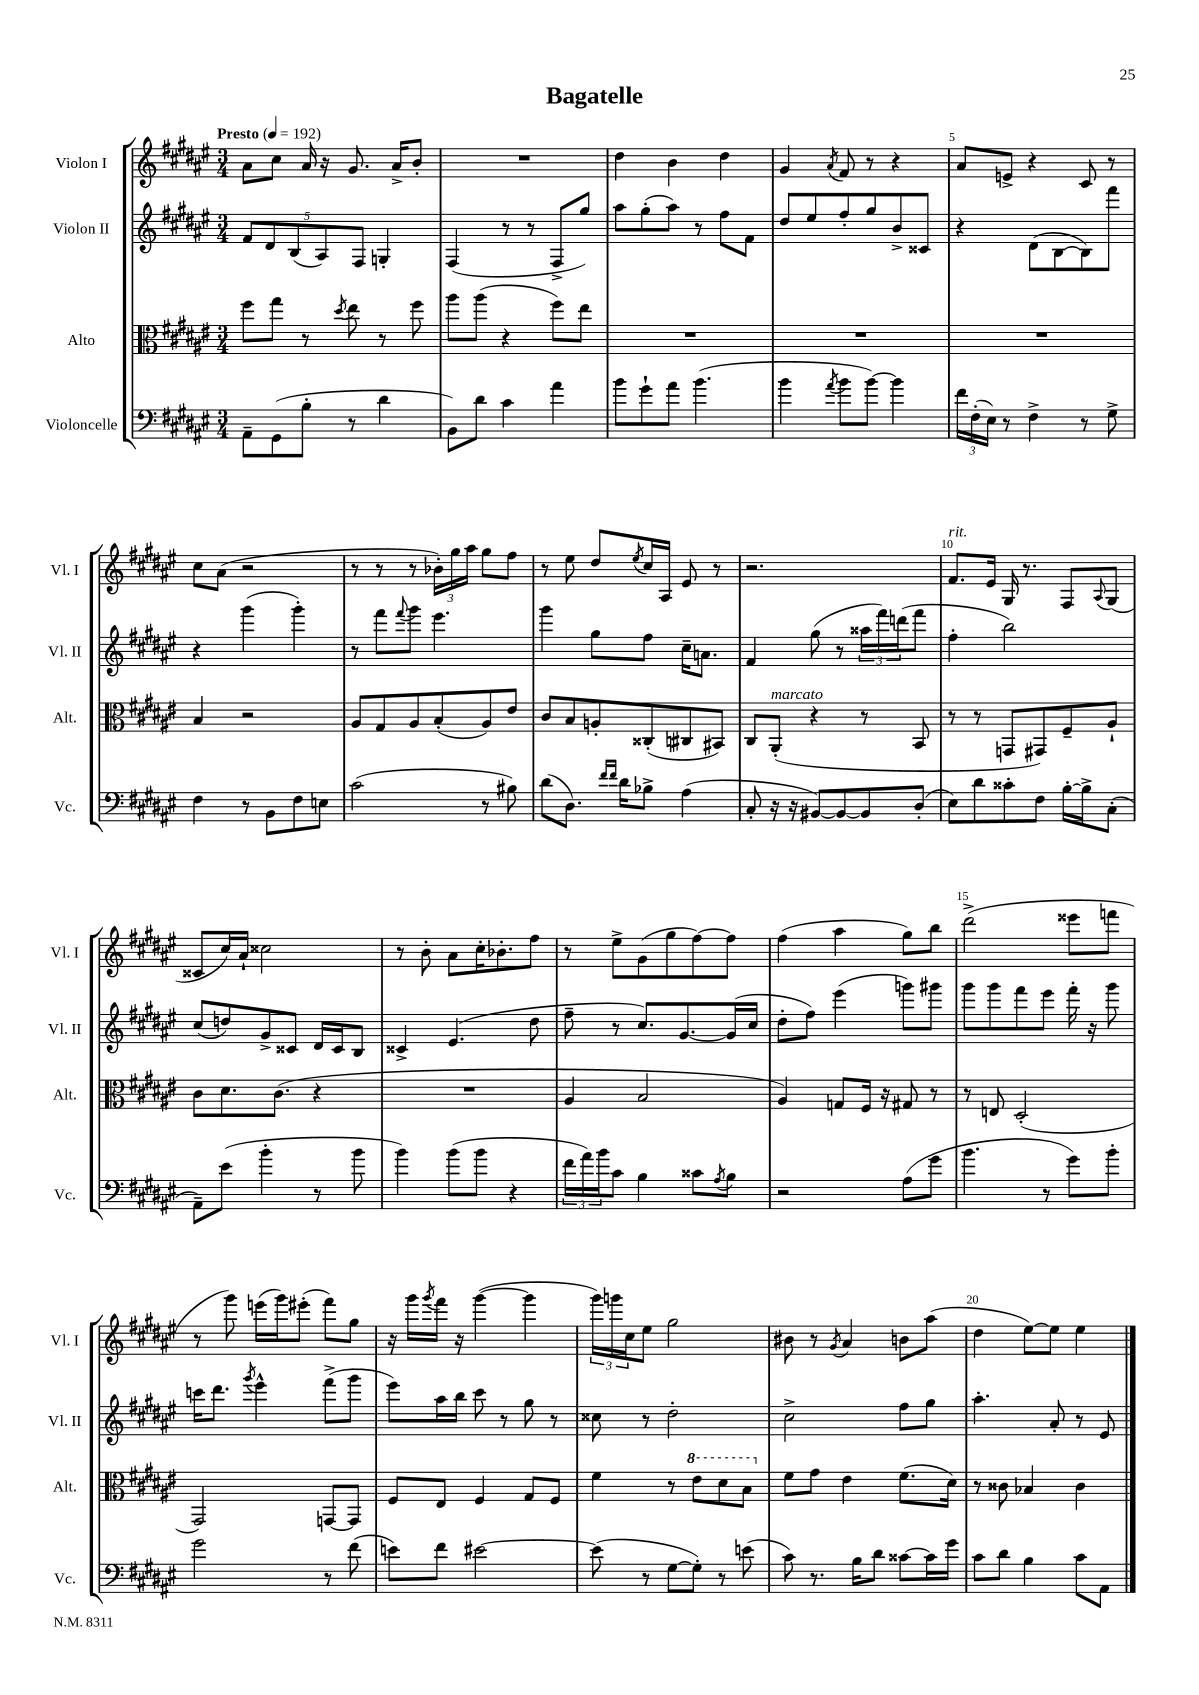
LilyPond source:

\header { title = "Bagatelle" }
<<
\new StaffGroup <<
\new Staff = "s0" \with { instrumentName = "Violon I" shortInstrumentName = "Vl. I" } {
    \clef treble \key fis \major \numericTimeSignature \time 3/4 \tempo "Presto" 4 = 192
    ais'8 cis''8 ais'16 r16 gis'8. ais'16-> b'8-. |
    R2. |
    dis''4 b'4 dis''4 |
    gis'4 \acciaccatura { ais'8 } fis'8 r8 r4 |
    ais'8 e'8-> r4 cis'8 r8 |
    cis''8 ais'8( r2 |
    r8 r8 r8 \tuplet 3/2 { bes'16-.) gis''16 ais''16 } gis''8 fis''8 |
    r8 eis''8 dis''8 \acciaccatura { eis''8 } cis''16 ais16 eis'8 r8 |
    r2. |
    fis'8.^\markup { \italic "rit." } eis'16 gis16 r8. fis8 \appoggiatura { ais8 } gis8( |
    cisis'8 cis''16) ais'16-! cisis''2 |
    r8 b'8-. ais'8 cis''16-. bes'8.-. fis''8 |
    r8 eis''8-> gis'8( gis''8 fis''8~) fis''8 |
    fis''4( ais''4 gis''8) b''8 |
    dis'''2->( eisis'''8 f'''8 |
    r8 gis'''8) e'''16( gis'''16) eis'''8-.( fis'''8) gis''8 |
    r16 gis'''16 \acciaccatura { gis'''8 } fis'''16 r16 gis'''4~( gis'''4 |
    \tuplet 3/2 { gis'''16) g'''16 cis''16 } eis''8 gis''2 |
    bis'8 r8 \acciaccatura { gis'8 } ais'4 b'8 ais''8( |
    dis''4 eis''8~) eis''8 eis''4 \bar "|." |
}
\new Staff = "s1" \with { instrumentName = "Violon II" shortInstrumentName = "Vl. II" } {
    \clef treble \key fis \major \numericTimeSignature \time 3/4
    \tuplet 5/4 { fis'8 dis'8 b8( ais8) fis8 } g4-. |
    fis4( r8 r8 fis8-> gis''8) |
    ais''8 gis''8-.( ais''8) r8 fis''8 fis'8 |
    dis''8 eis''8 fis''8-. gis''8 b'8-> cisis'8 |
    r4 dis'8( b8~ b8) fis'''8 |
    r4 gis'''4( gis'''4-.) |
    r8 fis'''8 \appoggiatura { fis'''8 } gis'''8 eis'''4. |
    gis'''4 gis''8 fis''8 cis''16-- a'8. |
    fis'4 gis''8( r8 \tuplet 3/2 { aisis''16 fis'''16) d'''16( } fis'''8 |
    fis''4-. b''2) |
    cis''8( d''8) gis'8-> cisis'8 dis'16 cisis'16 b8 |
    cisis'4-> eis'4.( dis''8 |
    fis''8-- r8 cis''8.) gis'8.~ gis'16( cis''16 |
    dis''8-. fis''8) eis'''4( g'''8) gis'''8 |
    gis'''8 gis'''8 fis'''8 eis'''8 fis'''16-. r16 gis'''8 |
    c'''16 dis'''8. \acciaccatura { gis'''8 } eis'''4-^ fis'''8->( gis'''8 |
    eis'''8) ais''16 b''16 cis'''8 r8 gis''8 r8 |
    cisis''8 r8 dis''2-. |
    cis''2-> fis''8 gis''8 |
    ais''4.-. ais'8-. r8 eis'8 \bar "|." |
}
\new Staff = "s2" \with { instrumentName = "Alto" shortInstrumentName = "Alt." } {
    \clef alto \key fis \major \numericTimeSignature \time 3/4
    fis''8 gis''8 r8 \acciaccatura { dis''8 } eis''8 r8 fis''8 |
    ais''8 ais''8( r4 fis''8) eis''8 |
    R2. |
    R2. |
    R2. |
    b4 r2 |
    ais8 gis8 ais8 b8-.( ais8) eis'8 |
    cis'8 b8 a8-. cisis8-.( cis8 bis,8) |
    cis8 ais,8-.^\markup { \italic "marcato" }( r4 r8 b,8 |
    r8 r8 g,8 gis,8) fis8-- ais8-! |
    cis'8 dis'8. cis'8.( r4 |
    R2. |
    ais4 b2 |
    ais4) g8 fis16 r16 gis8 r8 |
    r8 e8 dis2-.( |
    gis,2) g,8~ g,8 |
    fis8 eis8 fis4 gis8 fis8 |
    fis'4 r8 \ottava #1 eis''8 dis''8 b'8 \ottava #0 |
    fis'8 gis'8 eis'4 fis'8.( dis'16) |
    r8 cisis'8 bes4 cisis'4 \bar "|." |
}
\new Staff = "s3" \with { instrumentName = "Violoncelle" shortInstrumentName = "Vc." } {
    \clef bass \key fis \major \numericTimeSignature \time 3/4
    ais,8-- gis,8( b8-. r8 dis'4 |
    b,8) dis'8 cis'4 ais'4 |
    b'8 gis'8-! ais'8 b'4.( |
    b'4 \acciaccatura { ais'8 } b'8 b'8~) b'4 |
    \tuplet 3/2 { fis'16 fis16-.( eis16) } r8 fis4-> r8 gis8-> |
    fis4 r8 b,8 fis8 e8 |
    cis'2( r8 bis8) |
    dis'8( dis8.) \grace { fis'16 fis'16 } dis'16 bes8-> ais4( |
    cis8-. r16 r16 bis,8~) bis,8~ bis,8 dis8-.( |
    eis8) dis'8 cisis'8-. fis8 b16~-. b16-> cis8-.( |
    ais,8--) eis'8( b'4-. r8 b'8 |
    b'4) b'8( b'8 r4 |
    \tuplet 3/2 { fis'16 ais'16) b'16 } cis'8 b4 cisis'8 \acciaccatura { ais8 } b8 |
    r2 ais8( gis'8 |
    b'4. r8 gis'8) b'8-. |
    gis'2 r8 fis'8( |
    e'8) fis'8 eis'2~ |
    eis'8( r8 gis8~ gis8-.) r8 e'8( |
    cis'8) r8. b16 dis'8 cisis'8~ cisis'16 gis'16 |
    cis'8 dis'8 b4 cis'8 ais,8 \bar "|." |
}
>>
>>
\layout { \context { \Score \override BarNumber.break-visibility = ##(#f #t #t) barNumberVisibility = #(every-nth-bar-number-visible 5) } }
